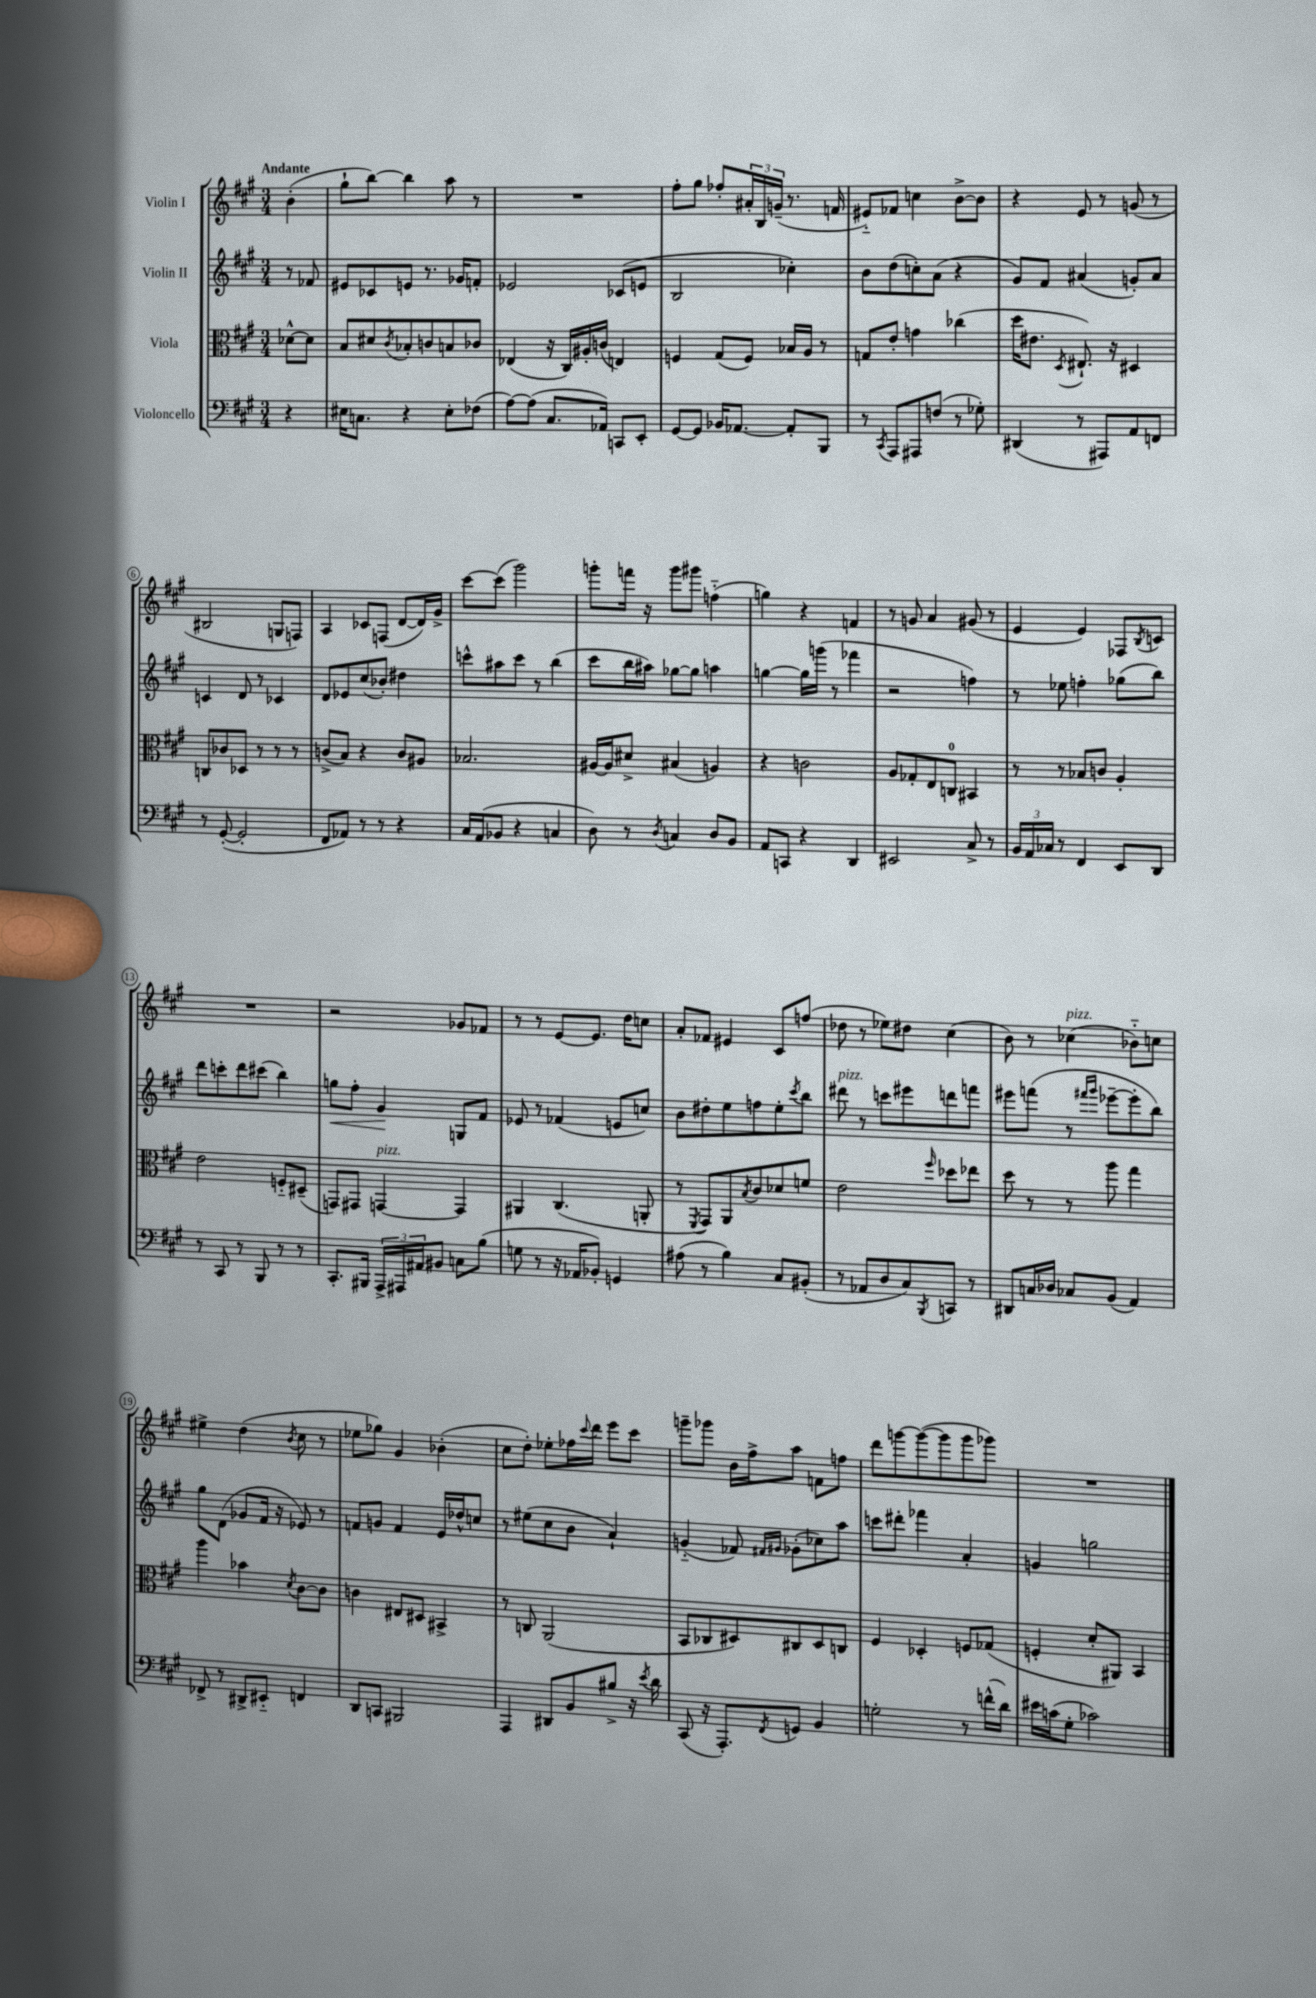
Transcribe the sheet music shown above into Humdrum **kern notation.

**kern	**kern	**kern	**dynam	**kern
*part4	*part3	*part2	*part2	*part1
*staff4	*staff3	*staff2	*staff2	*staff1
*I"Violoncello	*I"Viola	*I"Violin II	*	*I"Violin I
*clefF4	*clefC3	*clefG2	*	*clefG2
*k[f#c#g#]	*k[f#c#g#]	*k[f#c#g#]	*	*k[f#c#g#]
*M3/4	*M3/4	*M3/4	*	*M3/4
=	=	=	=	=
!	!	!	!	!LO:TX:a:B:t=Andante
4r	[8d-X^^\L	8r	.	(4b'\
.	8d-\J]	8f-X/	.	.
=1	=1	=1	=1	=1
16E#X\KL	8B/L	8e#X/L	.	8gg#`\L
8.Cn\J	.	.	.	.
.	8d#X/	8c-X/	.	[8bb\J)
.	8qc#/	.	.	.
4r	8B-X'/	8en/J	.	4bb\]
.	8cn/	8.r	.	.
8E#'\L	8Bn/	.	.	8aa\
.	.	16g-X/KL	.	.
(8F-X\J	8c-X/J	8fn'/J	.	8r
=2	=2	=2	=2	=2
[8A\L)	(4E-X/	2e-X/	.	2.r
(8A\J]	.	.	.	.
8.C#/L	16r	.	.	.
.	16C#/LL)	.	.	.
.	16A#X'/	.	.	.
16AA-X/Jk)	(16cn/JJ	.	.	.
8CCn/L	4En/)	(8c-X/L	.	.
8EE'/J	.	8en/J	.	.
=3	=3	=3	=3	=3
[8GG#/L	4Fn/	2B/	.	8ff#'\L
8GG#/J]	.	.	.	8gg#\J
16BB-X/KL	(8G#/L	.	.	8ff-X'/L
[8.AA-X/J	.	.	.	.
.	8F/J)	.	.	24a#X'/L
.	.	.	.	24B/
.	.	.	.	(24gn~/JJ
8AA-'/L]	16B-X/LL	4cc-X'\)	.	8.r
.	16A/JJ	.	.	.
8BBB/J	8r	.	.	.
.	.	.	.	16fn/
=4	=4	=4	=4	=4
8r	8Gn/L	8b\L	.	8e#X/L)
8qCC#/	.	.	.	.
8AAA/L	8e'/J	(8dd\	.	8f-X/J
8AAA#X/	4gn\	8ccn'\)	.	4ccn\
(8Fn/J	.	(8a\J	.	.
8r	(4cc-X\	4r	.	[8b^\L
8G-X'\)	.	.	.	8b\J]
=5	=5	=5	=5	=5
(4DD#X/	16dd\KL	8g#/L)	.	4r
.	8.e#X\J	.	.	.
.	.	8f#/J	.	.
.	8qD/	.	.	.
8r	8.E#X`/)	(4a#X/	.	8e/
8AAA#X/L)	.	.	.	8r
.	16r	.	.	.
8AA/	4D#X/	8gn'/L)	.	(8gn/
8FFn/J	.	8a#/J	.	8r
!!LO:LB:g=z
=6	=6	=6	=6	=6
8r	8Cn/L	4cn/	.	2B#X/
([8GG#'/	8c-X/	.	.	.
2GG#'/]	8D-X/J	8d/	.	.
.	8r	8r	.	.
.	8r	4c-X/	.	8Gn/L
.	8r	.	.	8Fn/J)
=7	=7	=7	=7	=7
8FF#/L	(8cn^/L	8d/L	.	4A/
8AA-X/J)	8B/J)	8e-X/	.	.
8r	4r	(8cc#/	.	8c-X/L
8r	.	8b-X'/J)	.	(8Fn/J
4r	8c/L	4dd#X\	.	[8d/L
.	8A#X/J	.	.	16d/L])
.	.	.	.	16g#^/JJ
=8	=8	=8	=8	=8
16C#/LL	2.B-X/	8cccn^^\L	.	[8ccc#\L
(16AA/J	.	.	.	.
8BB-X/J	.	8aa#X\	.	(8ccc#\J]
4r	.	8ccc\J	.	2ggg#\)
.	.	8r	.	.
4Cn/	.	(4bb\	.	.
=9	=9	=9	=9	=9
8D\)	[16A#X/LL	8ccc#\L	.	8gggn'\L
.	16A#/J]	.	.	.
8r	8d#X^/J	16bb\L	.	16fffn\Jk
.	.	16aa#X\JJ)	.	16r
8qD/	.	.	.	.
4Cn/	(4B#X/	[8gg-X\L	.	8ggg\L
.	.	8gg-\J]	.	8ggg#X\J
8D/L	4An/)	4aan\	.	(4ffn\
8BB/J	.	.	.	.
=10	=10	=10	=10	=10
8AA/L	4r	[4ggn\	.	4ggn\)
8CCn/J	.	.	.	.
4r	2cn\	16gg\LL]	.	4r
.	.	(16gggn\JJ	.	.
.	.	8r	.	.
4DD/	.	4fff-X\	.	4fn/
=11	=11	=11	=11	=11
2EE#X/	8A/L	2r	.	8r
.	8G-X'/	.	.	8gn/
.	8E/	.	.	4a/
.	8Cn/J	.	.	.
8C#^/	4BB#X/	4ffn\)	.	(8g#X/
8r	.	.	.	8r
=12	=12	=12	=12	=12
24BB/LL	8r	8r	.	4e/
24AA/	.	.	.	.
24C-X/JJ	.	.	.	.
8r	8r	8ee-X\	.	.
4FF#/	8B-X/L	4ffn'\	.	4e/)
.	8cn/J	.	.	.
8EE/L	4A'/	(8gg-X\L	.	8F-X/L
.	.	.	.	8qB/
8DD/J	.	8bb\J)	.	8cn/J
!!LO:LB:g=z
=13	=13	=13	=13	=13
8r	2e\	8ddd\L	.	2.r
8CC#/	.	8cccn'\	.	.
8r	.	8ddd\	.	.
8BBB/	.	(8ccc#X\J	.	.
8r	8Fn/L	4bb\)	.	.
8r	(8D#X~/J	.	.	.
=14	=14	=14	=14	=14
!	!	!	!LO:HP:b	!
8.CC#'/L	8GGn/L)	8ggn\L	<	2r
.	8GG#X/J	8ff#'\J	.	.
16BBB#X/Jk	.	.	.	.
!	!LO:TX:a:i:t=pizz.	!	!	!
24AAA^/LL	[4GGn/	4g#/	.	.
24AAA#X/	.	.	.	.
24AA#X/J	.	.	.	.
8BB#X/J	.	.	.	.
8Cn\L	4GG/]	8Gn/L	[	8g-X/L
(8B\J	.	8f#/J	.	8f-X/J
=15	=15	=15	=15	=15
8Gn\	4AA#X/	8e-X/	.	8r
8r	.	8r	.	8r
16r	(4.C#/	(4f-X/	.	[8e/L
16AA-X/KL	.	.	.	.
8BB-X'/J)	.	.	.	8.e/J]
4GGn/	.	8en/L	.	.
.	.	.	.	16dd\KL
.	8AAn'/	8ccn/J)	.	8ccn\J
=16	=16	=16	=16	=16
(8A#X\	8r	8b\L	.	8a'/L
.	8qFF#/	.	.	.
8r	8GG#/L)	8dd#X'\	.	8f-X/J
4B\)	8AA/	8ee\	.	4e#X/
.	8qB/	.	.	.
.	8c#/	8ffn\	.	.
8C#/L	8d-X/	8ee'\	.	8c#/L
.	.	8qccc#/	.	.
(8BB#X'/J	8fn/J	8bb\J	.	(8ffn/J
=17	=17	=17	=17	=17
!	!	!LO:TX:a:i:t=pizz.	!	!
8r	2e\	8ddd#X\	.	8dd-X\
8AA-X/L	.	8r	.	8r
8D/	.	8cccn\L	.	8ee-X\L)
8C#/)	.	8eee#X\	.	8dd#X\J
8qBBB/	16qqff#/	.	.	.
8CCn/J	8dd-X\L	8dddn\	.	(4cc#\
8r	8ee-X\J	8fffn\J	.	.
=18	=18	=18	=18	=18
8DD#X/L	8dd\	8eee#X\L	.	8b\)
16Cn/L	8r	(8fffn\J	.	8r
16D-X/JJ	.	.	.	.
!	!	!	!	!LO:TX:a:i:t=pizz.
8C-X/L	8r	8r	.	(4cc-X\
.	.	16qqfff#X/LL	.	.
.	.	16qqggg#/JJ	.	.
(8BB/J	8aa\	[8eee-X~\L	.	.
4AA/)	4gg#\	8eee-'\]	.	8b-X\L)
.	.	8bb\J)	.	8ccn\J
!!LO:LB:g=z
=19	=19	=19	=19	=19
8FF-X^/	4aa\	8gg#\L	.	4ee#X^\
8r	.	(8d\J	.	.
8DD#X^/L	4b-X\	8g-X/L	.	(4dd\
8EE#X/J	.	16f#/Jk	.	.
.	.	16r	.	.
.	8qd/	.	.	8qb/
4FFn/	[8c#\L	8e-X/)	.	8cc#\
.	8c#\J]	8r	.	8r
=20	=20	=20	=20	=20
8DD/L	4cn\	8fn/L	.	8ee-X\L
8CCn/J	.	8gn/J	.	8gg-X\J)
2BBB#X/	8E#X/L	4f/	.	4g#/
.	8D#X/J	.	.	.
.	4BB#X^/	16e/LL	.	(4b-X'\
.	.	16dd-X^^/J	.	.
.	.	8ccn/J	.	.
=21	=21	=21	=21	=21
4AAA/	8r	8r	.	8cc#\L
.	8Cn/	(8ee#X\L	.	8dd'\J)
8DD#X/L	(2AA/	8cc#\	.	8ee-X'\L
8BB/	.	8b\J	.	16ff-X\L
.	.	.	.	8qqccc#/
.	.	.	.	16ddd\JJ
8B#X^/J	.	4a`/)	.	8eee\L
16r	.	.	.	8ccc#\J
8qe/	.	.	.	.
16d\	.	.	.	.
=22	=22	=22	=22	=22
(8CC#/	8BB/L	(4gn/	.	8gggn~\L
16r	8C-X/	.	.	8ggg-X\J
8.AAA'/L)	.	.	.	.
.	8D#X/)	8f-X/)	.	16b\LL
.	.	.	.	16ff#^\J
.	.	16qqf#X/LL	.	.
8qFF#/	.	16qqg#X/JJ	.	.
8GGn/J	8C#X/	(8g-X'\L	.	8aa\J
4BB/	8D#/	8cc-X\)	.	8fn\L
.	8Cn/J	8aa\J	.	8ffn\J
=23	=23	=23	=23	=23
2Gn'\	4F#/	8cccn\L	.	8ddd\L
.	.	8ddd#X'\J	.	[8gggn\
.	4D-X'/	4fff-X\	.	(8ggg\_
.	.	.	.	8ggg\]
8r	8Fn/L	4a'/	.	8ggg\
(16fn^^\LL	(8G-X/J	.	.	8ggg-X\J)
16d\JJ)	.	.	.	.
=24	=24	=24	=24	=24
16e#X\LL	4Fn'/	4gn/	.	2.r
(16cn\J	.	.	.	.
8G#'\J	.	.	.	.
2c-X\)	8d'/L	2ggn\	.	.
.	8AA#X/J)	.	.	.
.	4BB/	.	.	.
==	==	==	==	==
*-	*-	*-	*-	*-
